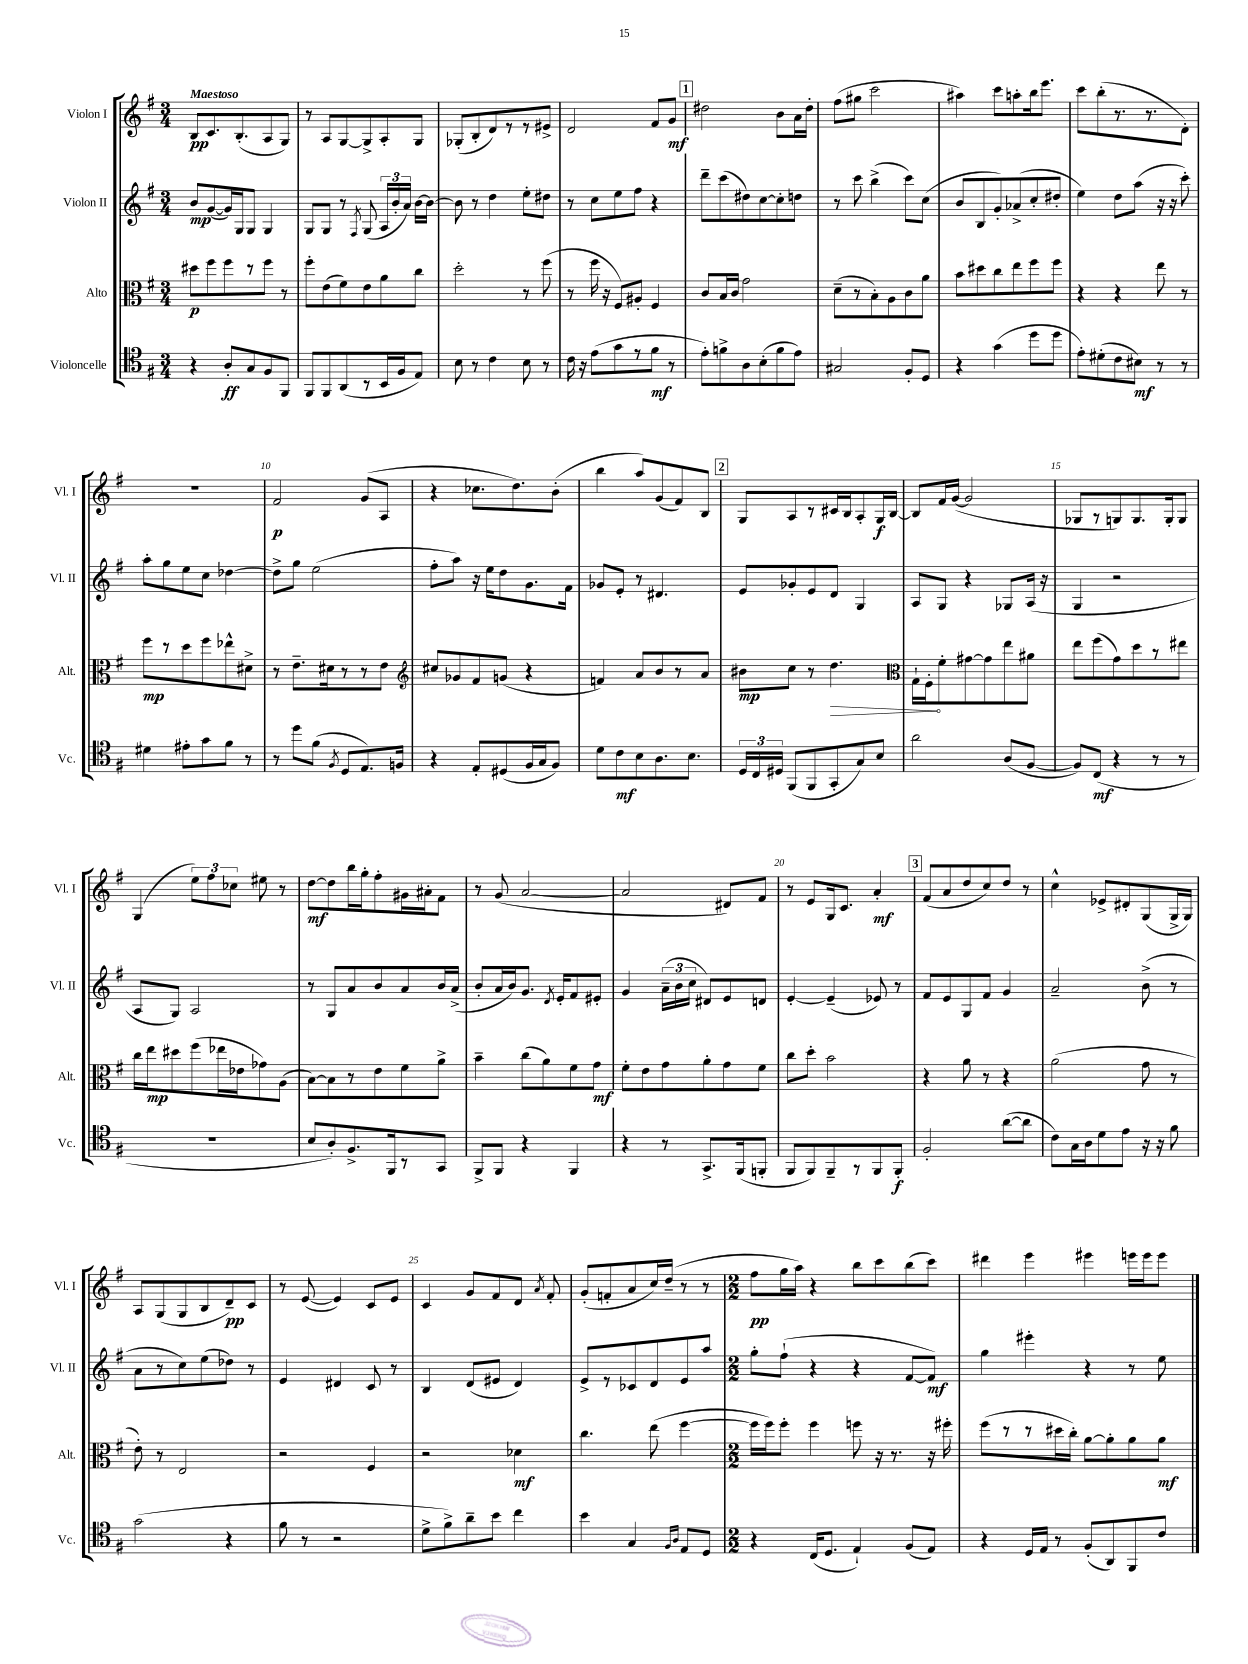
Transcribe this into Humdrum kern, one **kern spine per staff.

**kern	**dynam	**kern	**dynam	**kern	**dynam	**kern	**dynam
*part4	*part4	*part3	*part3	*part2	*part2	*part1	*part1
*staff4	*staff4	*staff3	*staff3	*staff2	*staff2	*staff1	*staff1
*I"Violoncelle	*	*I"Alto	*	*I"Violon II	*	*I"Violon I	*
*I'Vc.	*	*I'Alt.	*	*I'Vl. II	*	*I'Vl. I	*
*clefC4	*	*clefC3	*	*clefG2	*	*clefG2	*
*k[f#]	*	*k[f#]	*	*k[f#]	*	*k[f#]	*
*M3/4	*	*M3/4	*	*M3/4	*	*M3/4	*
=1	=1	=1	=1	=1	=1	=1	=1
!	!	!	!	!	!	!LO:TX:a:B:t=Maestoso	!
4r	.	8dd#X\L	p	8b/L	mp	8B/L	pp
.	.	8ff#\	.	([8g/	.	8.c/	.
8A'/L	ff	8ff#\	.	16g/L])	.	.	.
.	.	.	.	16G/J	.	(8.B'/	.
8G/	.	8r	.	8G/J	.	.	.
8F#/	.	8ff#\J	.	4G/	.	8A/	.
8FF#/J	.	8r	.	.	.	8G/J)	.
=2	=2	=2	=2	=2	=2	=2	=2
8FF#/L	.	8ff#'\L	.	8G/L	.	8r	.
8FF#/	.	(8e\	.	8G/J	.	8A/L	.
(8AA/	.	8f#\)	.	8r	.	[8G/	.
.	.	.	.	8qF#/	.	.	.
8r	.	8e\	.	(8G/	.	8G^/]	.
16BB/L	.	8a\	.	24A/LL	.	8A'/	.
.	.	.	.	24b'/	.	.	.
16F#/J	.	.	.	.	.	.	.
.	.	.	.	24a/JJ)	.	.	.
8E/J)	.	8cc\J	.	[16b\LL	.	8G/J	.
.	.	.	.	16b\JJ_	.	.	.
=3	=3	=3	=3	=3	=3	=3	=3
8B\	.	2dd'\	.	8b\]	.	(8G-X'/L	.
8r	.	.	.	8r	.	8B'/	.
4c\	.	.	.	4dd\	.	8d/)	.
.	.	.	.	.	.	8r	.
8B\	.	8r	.	8ee'\L	.	8r	.
8r	.	(8ff#\	.	8dd#X\J	.	8e#X^/J	.
=4	=4	=4	=4	=4	=4	=4	=4
16c\	.	8r	.	8r	.	2d/	.
16r	.	.	.	.	.	.	.
(8e\L	.	16ff#\	.	8cc\L	.	.	.
.	.	16r	.	.	.	.	.
8g\	.	8F#/L)	.	8ee\	.	.	.
8r	.	8A#X'/J	.	8ff#\J	.	.	.
8f#\J	mf	4F#/	.	4r	.	8f#/L	.
8r	.	.	.	.	.	8g/J	mf
!!LO:REH:place=s1:t=1
=5	=5	=5	=5	=5	=5	=5	=5
8e'\L)	.	8c/L	.	8ddd~\L	.	2dd#X\	.
8fn^\	.	16B/L	.	(8ccc\	.	.	.
.	.	16c/JJ	.	.	.	.	.
8A\	.	2g\	.	8dd#X\)	.	.	.
(8B'\	.	.	.	[8cc\	.	.	.
8f\	.	.	.	8cc'\]	.	8b\L	.
8e\J)	.	.	.	8ddn\J	.	16a\L	.
.	.	.	.	.	.	16dd#'\JJ	.
=6	=6	=6	=6	=6	=6	=6	=6
2G#X/	.	(8d~\L	.	8r	.	(8ff#\L	.
.	.	8r	.	8ccc\	.	8gg#X\J	.
.	.	8B'\)	.	(4bb^\	.	2ccc\	.
.	.	8A\	.	.	.	.	.
8F#'/L	.	8c\	.	8ccc\L)	.	.	.
8D/J	.	8a\J	.	(8cc\J	.	.	.
=7	=7	=7	=7	=7	=7	=7	=7
4r	.	8b\L	.	8b/L	.	4aa#X\)	.
.	.	8dd#X\	.	8B/	.	.	.
(4g\	.	8cc\	.	8g'/)	.	8ccc\L	.
.	.	8ee\	.	(8a-X^/	.	8aan'\	.
8dd\L	.	8ff#\	.	8cc'/	.	16bb\k	.
.	.	.	.	.	.	8.eee\J	.
8dd\J	.	8ff#\J	.	8dd#X'/J	.	.	.
=8	=8	=8	=8	=8	=8	=8	=8
8e'\L)	.	4r	.	4ee\)	.	8ccc\L	.
(8d#X'\	.	.	.	.	.	(8bb'\	.
8c\	.	4r	.	8dd\L	.	8.r	.
8B#X\J)	mf	.	.	(8aa\J	.	.	.
.	.	.	.	.	.	8.r	.
8r	.	8ee\	.	16r	.	.	.
.	.	.	.	16r	.	.	.
8r	.	8r	.	8ccc'\)	.	8d'\J)	.
!!LO:LB:g=z
=9	=9	=9	=9	=9	=9	=9	=9
4d#X\	.	8ff#\L	mp	8aa'\L	.	2.r	.
.	.	8r	.	8gg\	.	.	.
8e#X'\L	.	8dd\	.	8ee\	.	.	.
8g\	.	8ff#\	.	8cc\J	.	.	.
8f#\J	.	8ee-X^^\	.	[4dd-X\	.	.	.
8r	.	8d#X^\J	.	.	.	.	.
=10	=10	=10	=10	=10	=10	=10	=10
8r	.	8r	.	8dd-^\L]	.	2f#/	p
8dd\L	.	8.e~\L	.	8gg\J	.	.	.
(8f#\J	.	.	.	(2ee\	.	.	.
.	.	16d#X\k	.	.	.	.	.
8qF#/	.	.	.	.	.	.	.
8D/L	.	8r	.	.	.	.	.
8.E/)	.	8r	.	.	.	(8g/L	.
.	.	8e\J	.	.	.	8A/J	.
16Fn/Jk	.	.	.	.	.	.	.
=11	=11	=11	=11	=11	=11	=11	=11
*	*	*clefG2	*	*	*	*	*
4r	.	8cc#X/L	.	8ff#'\L	.	4r	.
.	.	8g-X/	.	8aa\J)	.	.	.
8E'/L	.	8f#/	.	16r	.	8.cc-X\L	.
.	.	.	.	16ee\KL	.	.	.
(8D#X/	.	(8gn/J	.	8dd\	.	.	.
.	.	.	.	.	.	8.dd\)	.
16F#/L	.	4r	.	8.g\	.	.	.
16G/J	.	.	.	.	.	.	.
8F#/J)	.	.	.	.	.	(8b'\J	.
.	.	.	.	16f#\Jk	.	.	.
=12	=12	=12	=12	=12	=12	=12	=12
8d\L	.	4fn/)	.	8g-X/L	.	4bb\	.
8c\	mf	.	.	8e'/J	.	.	.
8B\	.	8a/L	.	8r	.	8aa/L)	.
8.A\	.	8b/	.	4.d#X/	.	(8g/	.
.	.	8r	.	.	.	8f#/)	.
8.B\J	.	.	.	.	.	.	.
.	.	8a/J	.	.	.	8B/J	.
!!LO:REH:place=s1:t=2
=13	=13	=13	=13	=13	=13	=13	=13
24D/LL	.	8b#X\L	mp	8e/L	.	8G/L	.
24C/	.	.	.	.	.	.	.
24D#X/JJ	.	.	.	.	.	.	.
(8FF#/L	.	8cc\J	.	8g-X'/	.	8A/	.
8FF#/	.	8r	.	8e/	.	8r	.
!	!	!	!LO:HP:b	!	!	!	!
8GG'/	.	4.dd\	>	8d/J	.	16c#X/L	.
.	.	.	.	.	.	16B/J	.
8G/)	.	.	.	4G/	.	8A'/	.
8B/J	.	.	.	.	.	16G/L	f
.	.	.	.	.	.	[16B/JJ	.
=14	=14	=14	=14	=14	=14	=14	=14
*	*	*clefC3	*	*	*	*	*
2a\	.	16G`\LL	.	8A/L	.	8B/L]	.
.	.	16F#'\J	.	.	.	.	.
.	.	8f#'\	]	8G/J	.	16f#/L	.
.	.	.	.	.	.	([16g/JJ	.
.	.	[8g#X\	.	4r	.	2g/]	.
.	.	8g#\]	.	.	.	.	.
(8A/L	.	8ee\	.	8G-X/L	.	.	.
[8F#/J	.	8a#X\J	.	(16A/Jk	.	.	.
.	.	.	.	16r	.	.	.
=15	=15	=15	=15	=15	=15	=15	=15
8F#/L])	.	8ee\L	.	4G/	.	8G-X/L	.
(8C/J	mf	(8ff#\	.	.	.	8r	.
4r	.	8g\)	.	2r	.	8Gn/)	.
.	.	8dd\	.	.	.	8.G/	.
8r	.	8r	.	.	.	.	.
.	.	.	.	.	.	16G'/k	.
8r	.	8ee#X\J	.	.	.	8G/J	.
!!LO:LB:g=z
=16	=16	=16	=16	=16	=16	=16	=16
2.r	.	16cc\LL	.	8A/L	.	(4G/	.
.	.	16ee\J	mp	.	.	.	.
.	.	8dd#X\	.	8G/J)	.	.	.
.	.	(8ff#\	.	2A/	.	12ee\L)	.
.	.	.	.	.	.	12ff#\	.
.	.	16ee-X\L	.	.	.	.	.
.	.	.	.	.	.	12cc-X\J	.
.	.	16e-X\J	.	.	.	.	.
.	.	8g-X\)	.	.	.	8ee#X\	.
.	.	(8A\J	.	.	.	8r	.
=17	=17	=17	=17	=17	=17	=17	=17
8B/L	.	[8B\L)	.	8r	.	[8dd\L	mf
8A'/)	.	8B\]	.	8G/L	.	8dd\]	.
8.F#^/	.	8r	.	8a/	.	16bb\L	.
.	.	.	.	.	.	16gg'\J	.
.	.	8e\	.	8b/	.	8ff#'\	.
16FF#/k	.	.	.	.	.	.	.
8r	.	8f#\	.	8a/	.	16g#X\L	.
.	.	.	.	.	.	16a#X'\J	.
8GG/J	.	8a^\J	.	16b/L	.	8f#\J	.
.	.	.	.	(16a^/JJ	.	.	.
=18	=18	=18	=18	=18	=18	=18	=18
8FF#^/L	.	4b~\	.	8b'/L	.	8r	.
8FF#/J	.	.	.	16a/L	.	(8g/	.
.	.	.	.	16b/J)	.	.	.
4r	.	(8cc\L	.	8.g/J	.	[2a/	.
.	.	8a\)	.	.	.	.	.
.	.	.	.	8qd/	.	.	.
.	.	.	.	16e'/KL	.	.	.
4FF#/	.	8f#\	.	8f#/	.	.	.
.	.	8g\J	mf	8e#X'/J	.	.	.
=19	=19	=19	=19	=19	=19	=19	=19
4r	.	8f#'\L	.	4g/	.	2a/]	.
.	.	8e\	.	.	.	.	.
8r	.	8g\	.	(24a~\LL	.	.	.
.	.	.	.	24b\	.	.	.
.	.	.	.	24cc\JJ	.	.	.
8.GG^/L	.	8a'\	.	8d#X/L)	.	.	.
.	.	8g\	.	8e/	.	8d#X/L)	.
(16FF#/k	.	.	.	.	.	.	.
8FFn'/J	.	8f#\J	.	8dn/J	.	8f#/J	.
=20	=20	=20	=20	=20	=20	=20	=20
8FF#/L	.	8cc\L	.	[4e'/	.	8r	.
8FF#/)	.	8dd'\J	.	.	.	8e/L	.
8FF#~/	.	2b\	.	(4e~/]	.	16G/k	.
.	.	.	.	.	.	8.c/J	.
8r	.	.	.	.	.	.	.
8FF#/	.	.	.	8e-X/)	.	4a'/	mf
8FF#'/J	f	.	.	8r	.	.	.
!!LO:REH:place=s1:t=3
=21	=21	=21	=21	=21	=21	=21	=21
2F#'/	.	4r	.	8f#/L	.	(8f#/L	.
.	.	.	.	8e/	.	8a/	.
.	.	8a\	.	8G/	.	8dd/	.
.	.	8r	.	8f#/J	.	8cc/)	.
([8a\L	.	4r	.	4g/	.	8dd/J	.
8a\J]	.	.	.	.	.	8r	.
=22	=22	=22	=22	=22	=22	=22	=22
8c\L)	.	(2a\	.	2a~/	.	4cc^^\	.
16G\L	.	.	.	.	.	.	.
16A\J	.	.	.	.	.	.	.
8d\	.	.	.	.	.	8e-X^/L	.
8e\J	.	.	.	.	.	8d#X'/	.
16r	.	8g\	.	(8b^\	.	(8G/	.
16r	.	.	.	.	.	.	.
8f#\	.	8r	.	8r	.	16G^/L	.
.	.	.	.	.	.	16G/JJ)	.
!!LO:LB:g=z
=23	=23	=23	=23	=23	=23	=23	=23
(2g\	.	8e'\)	.	8a\L	.	8A/L	.
.	.	8r	.	8r	.	(8G/	.
.	.	2E/	.	8cc\)	.	8G/	.
.	.	.	.	(8ee\	.	8B/	.
4r	.	.	.	8dd-X\J)	.	8d~/)	pp
.	.	.	.	8r	.	8c/J	.
=24	=24	=24	=24	=24	=24	=24	=24
8f#\	.	2r	.	4e/	.	8r	.
8r	.	.	.	.	.	([8e/	.
2r	.	.	.	4d#X/	.	4e/])	.
.	.	4F#/	.	8c/	.	8c/L	.
.	.	.	.	8r	.	8e/J	.
=25	=25	=25	=25	=25	=25	=25	=25
8d^\L	.	2r	.	4B/	.	4c/	.
8f#^\)	.	.	.	.	.	.	.
8a~\	.	.	.	(8d/L	.	8g/L	.
8b\J	.	.	.	8e#X/J	.	8f#/	.
4cc\	.	4d-X\	mf	4d/)	.	8d/J	.
.	.	.	.	.	.	8qa/	.
.	.	.	.	.	.	8f#'/	.
=26	=26	=26	=26	=26	=26	=26	=26
4b\	.	4.cc\	.	8e^/L	.	(8g'/L	.
.	.	.	.	8r	.	8fn'/	.
4G/	.	.	.	8c-X/	.	8a/	.
.	.	(8ee\	.	8d/	.	16cc/L)	.
.	.	.	.	.	.	(16dd~/JJ	.
16qqF#/LL	.	.	.	.	.	.	.
16qqA/JJ	.	.	.	.	.	.	.
8E/L	.	[4ff#\	.	8e/	.	8r	.
8D/J	.	.	.	8aa/J	.	8r	.
=27	=27	=27	=27	=27	=27	=27	=27
*M2/2	*	*M2/2	*	*M2/2	*	*M2/2	*
4r	.	16ff#\LL]	.	8gg'\L	.	8ff#\L	pp
.	.	16ff#\J)	.	.	.	.	.
.	.	8ff#'\J	.	(8ff#`\J	.	16gg\L	.
.	.	.	.	.	.	16aa\JJ)	.
(16C/KL	.	4ff#\	.	4r	.	4r	.
8.D/J	.	.	.	.	.	.	.
4E`/)	.	8ffn\	.	4r	.	8bb\L	.
.	.	16r	.	.	.	8ccc\	.
.	.	8.r	.	.	.	.	.
(8F#/L	.	.	.	[8f#/L	.	(8bb\	.
8E/J)	.	16r	.	8f#/J])	mf	8ccc\J)	.
.	.	16ff#X'\	.	.	.	.	.
=28	=28	=28	=28	=28	=28	=28	=28
4r	.	(8ff#\L	.	4gg\	.	4ddd#X\	.
.	.	8r	.	.	.	.	.
16D/LL	.	8r	.	4eee#X'\	.	4eee\	.
16E/JJ	.	.	.	.	.	.	.
8r	.	16dd#X\L	.	.	.	.	.
.	.	16cc'\JJ)	.	.	.	.	.
(8F#'/L	.	[8a\L	.	4r	.	4eee#X\	.
8AA/)	.	8a'\]	.	.	.	.	.
8FF#/	.	8a\	.	8r	.	16eeen\LL	.
.	.	.	.	.	.	16eee\J	.
8c/J	.	8a\J	mf	8ee\	.	8eee\J	.
==	==	==	==	==	==	==	==
*-	*-	*-	*-	*-	*-	*-	*-
